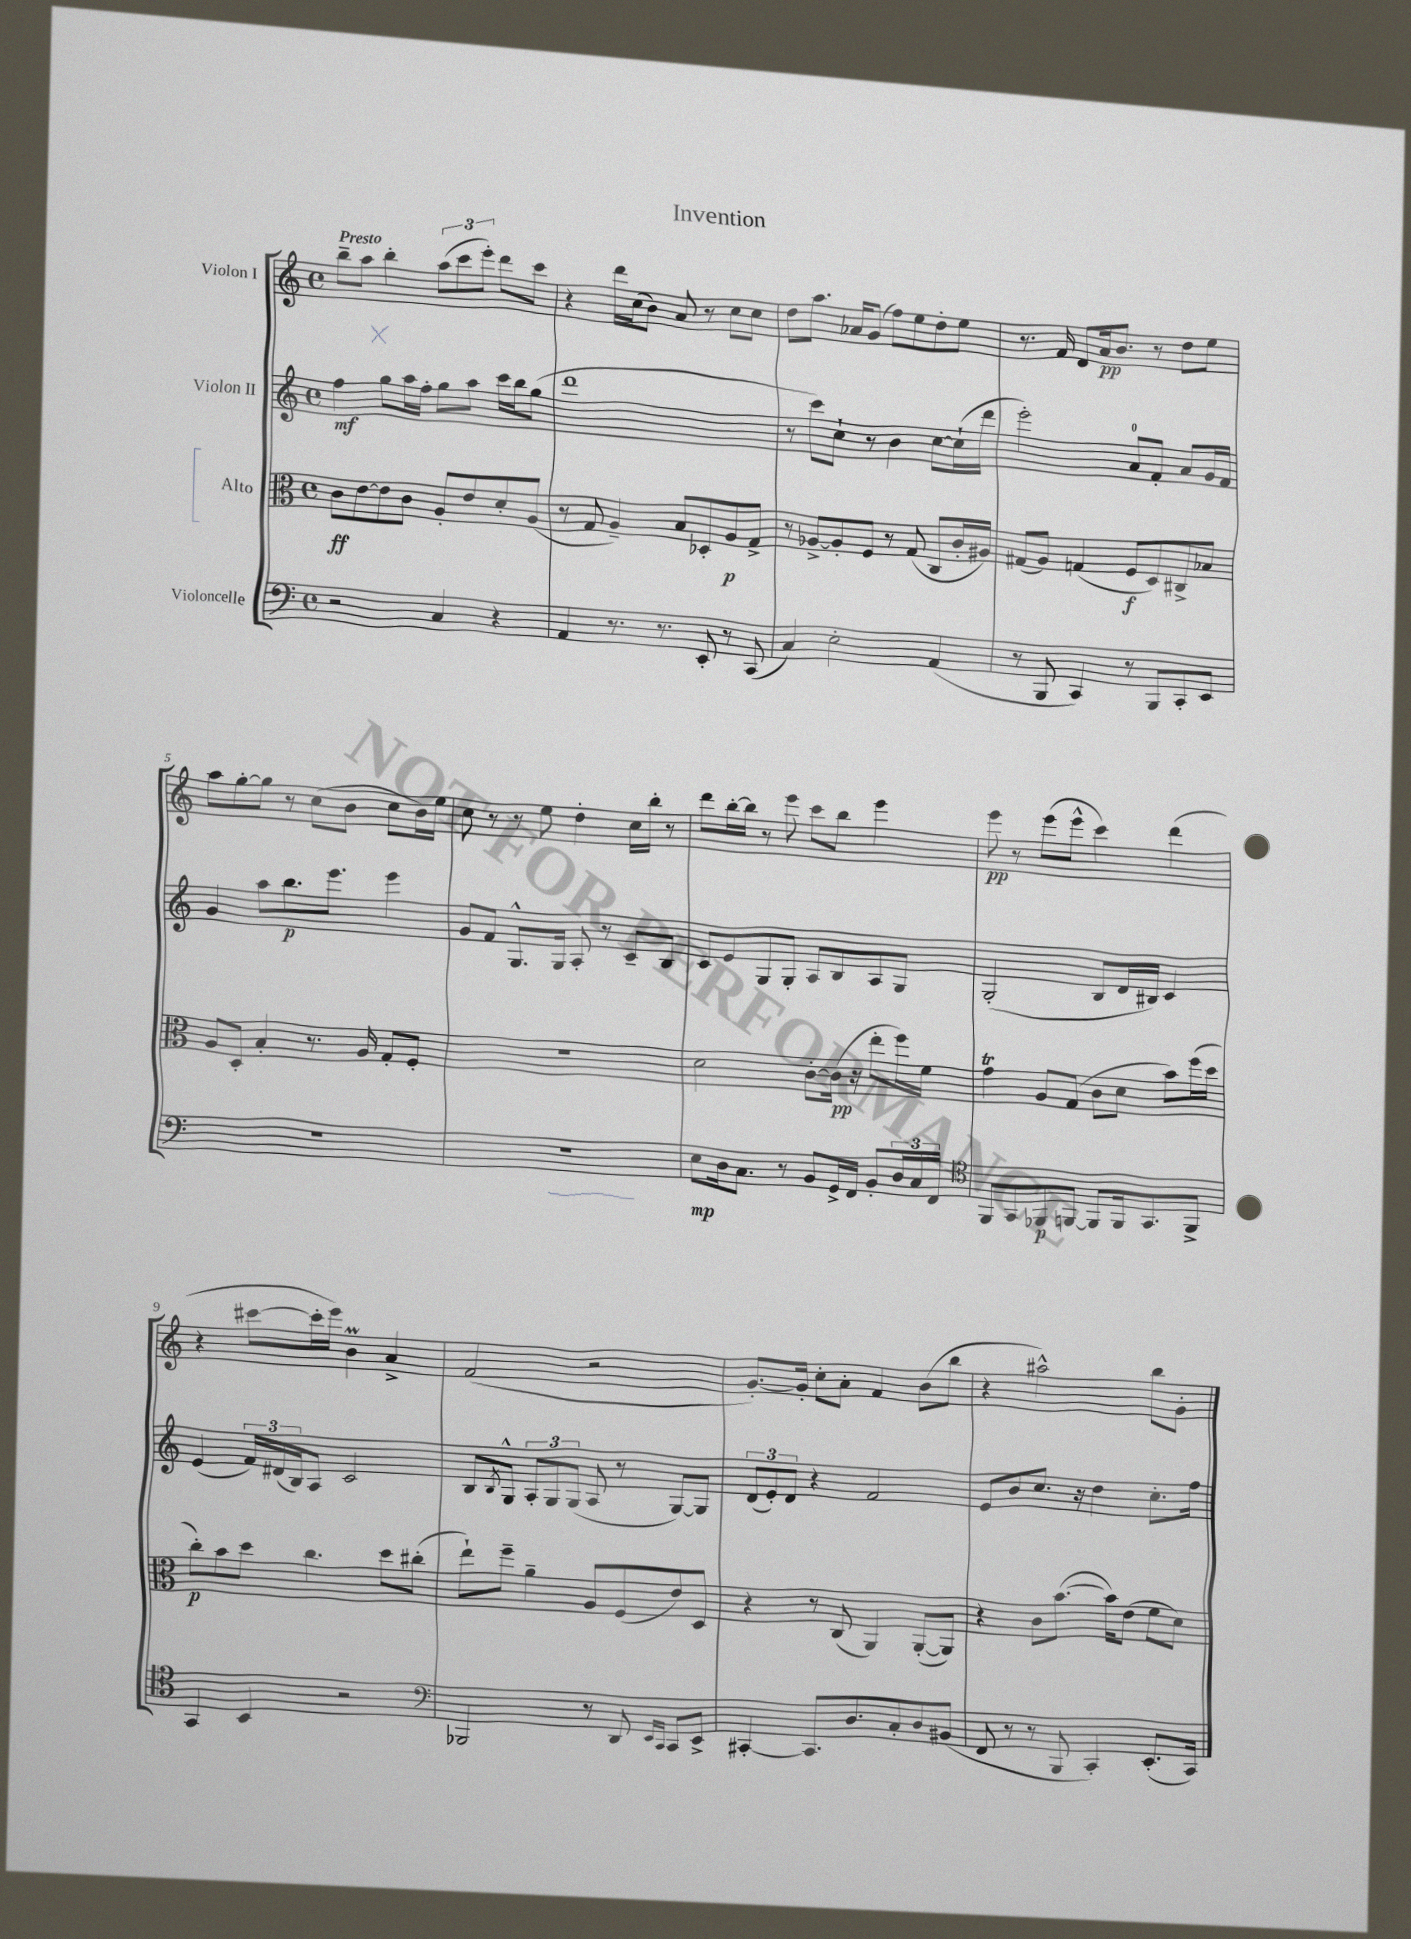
\header { title = "Invention" }
<<
\new StaffGroup <<
\new Staff = "s0" \with { instrumentName = "Violon I" } {
    \clef treble \key c \major \defaultTimeSignature \time 4/4 \tempo "Presto"
    b''8-- a''8 b''4-. \tuplet 3/2 { a''8( c'''8 e'''8-.) } d'''8 c'''8 |
    r4 d'''16 c''16( b'8) a'8 r8 c''8 c''8 |
    d''8 a''8. aes'16 g'8( f''8) e''8 d''8-. e''8 |
    r8. f'16 d'8 a'16\pp b'8. r8 d''8 e''8 |
    a''8 g''8~-. g''8 r8 c''8( b'8 c''8 b'16) e''16 |
    c''8 r8 r8 e''8 d''4-. c''16 b''16-. r8 |
    d'''8 b''16~-. b''16 r8 e'''8 c'''8 b''8 e'''4 |
    e'''8\pp r8 e'''8( e'''8-^ c'''4) d'''4( |
    r4 cis'''8~ cis'''16-. e'''16) b'4\prall a'4-> |
    f'2( r2 |
    g'8.~-.) g'16-. c''8-. a'8-. f'4 b'8( b''8 |
    r4 ais''2-^) b''8 g'8-. \bar "|." |
}
\new Staff = "s1" \with { instrumentName = "Violon II" } {
    \clef treble \key c \major \defaultTimeSignature \time 4/4
    f''4\mf g''8 a''16 f''16-. g''8 a''8 c'''16 b''16 g''8( |
    d'''1 |
    r8 c'''8) c''8-! r8 b'4 c''8~ c''16-!( d'''16 |
    e'''2-.) a'8-0 f'8-. a'8 g'16 f'16 |
    g'4 a''8 b''8.\p e'''8. e'''4 |
    g'8 f'8 g8.-^ g16 a8-. r8 c'8-- b8 |
    c'8 e'8 g8 g8-. a8 b8 a8 g8 |
    g2-.( b8 d'16 bis16) c'4 |
    e'4( \tuplet 3/2 { f'16) dis'16( b16) } a8 c'2 |
    b8 \acciaccatura { b8 } g8-^ \tuplet 3/2 { a8-. g8 g8( } a8 r8 g8~) g8 |
    \tuplet 3/2 { d'8( e'8-.) d'8 } r4 f'2 |
    e'8 b'8 c''8. r16 d''4 c''8.-. f''16 \bar "|." |
}
\new Staff = "s2" \with { instrumentName = "Alto" } {
    \clef alto \key c \major \defaultTimeSignature \time 4/4
    c'8\ff e'8~ e'8 c'8 a8-. e'8 d'8-. a8( |
    r8 g8 a4--) b8 des8-. a8\p g8-> |
    r8 aes8~-> aes8-. f8 r8 g8( c8 c'16-. ais16) |
    gis8( a8) g4( f8\f d8) cis8-> bes8 |
    a8 d8-. b4-. r8. a16 g8-. f8-. |
    R1 |
    d'2 c'8~-. c'16\pp( r16 e''8-. f''16) f'16 |
    g'4\trill a8 g8( c'8 d'8 b'8) f''16( d''16 |
    c''8-.\p) b'8 d''8 c''4. d''8 cis''8-.( |
    e''8-!) f''8-- a'4-- a8 f8( e'8) d8 |
    r4 r8 c8( a,4) a,8~-.( a,8) |
    r4 c'8 b'8.~( b'16) e'8( f'8 d'8) \bar "|." |
}
\new Staff = "s3" \with { instrumentName = "Violoncelle" } {
    \clef bass \key c \major \defaultTimeSignature \time 4/4
    r2 c4 r4 |
    a,4 r8. r8. e,8-. r8 c,8( |
    c4) e2-. a,4( |
    r8 b,,8 c,4) r8 b,,8 c,8-. e,8 |
    R1 |
    R1 |
    e8\mp d16 c8. r8 b,8 g,16-> f,16 b,8-. \tuplet 3/2 { d16 c16 f,16 } |
    \clef tenor f,8 g,8 fes,8\p f,8~ f,8 f,16 g,8. f,8-> |
    g,4 b,4 r2 |
    \clef bass bes,,2 r8 d,8 \grace { e,16 c,16 } c,8 e,8-> |
    cis,4~-. cis,8. d8. c8-. d8 bis,8( |
    f,8 r8 r8 b,,8 c,4-.) e,8.-.( c,16) \bar "|." |
}
>>
>>
